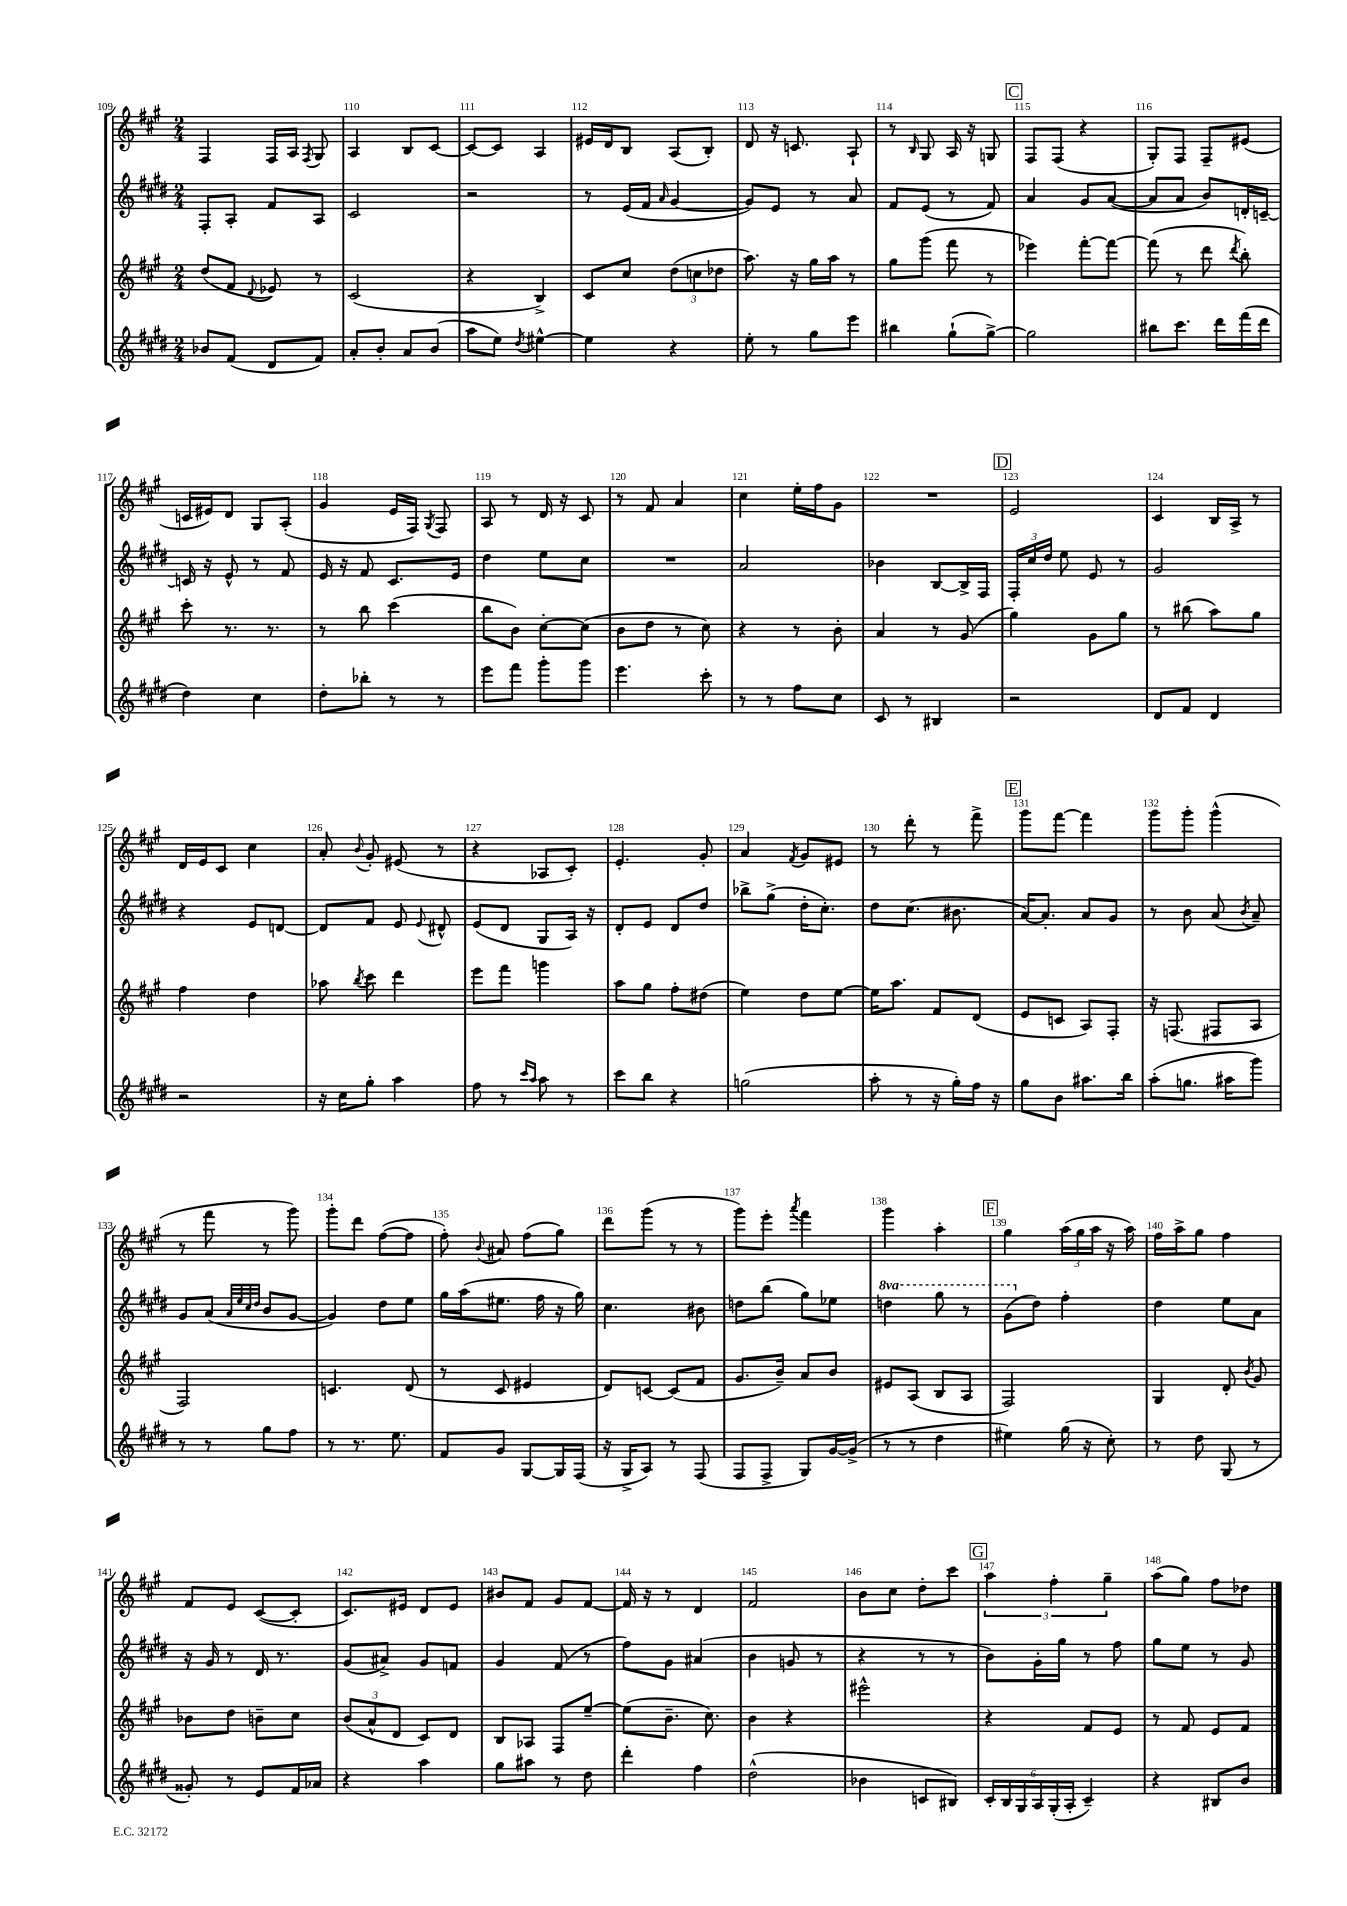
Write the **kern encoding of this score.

**kern	**kern	**kern	**kern
*staff4	*staff3	*staff2	*staff1
*clefG2	*clefG2	*clefG2	*clefG2
*k[f#c#g#d#]	*k[f#c#g#]	*k[f#c#g#d#]	*k[f#c#g#]
*M2/4	*M2/4	*M2/4	*M2/4
8b-	(8dd	8F#'	4F#
(8f#	8f#	8A'	.
.	8qqd	.	.
8d#	8e-)	8f#	16F#
.	.	.	16A
.	.	.	8qF#
8f#)	8r	8A	8G#
=	=	=	=
8a'	(2c#	2c#	4A
8b'	.	.	.
8a	.	.	8B
(8b	.	.	[8c#
=	=	=	=
8aa	4r	2r	8c#_
8ee)	.	.	8c#]
8qdd#	.	.	.
[4ee#^^	4B^)	.	4A
=	=	=	=
4ee#]	8c#	8r	16e#
.	.	.	16d
.	8cc#	(16e	8B
.	.	16f#	.
.	.	16qqa	.
4r	(12dd	[4g#	(8A
.	12cc	.	.
.	.	.	8B')
.	12dd-	.	.
=	=	=	=
8ee'	8.aa)	8g#])	8d
8r	.	8e	16r
.	16r	.	8.c
8gg#	16gg#	8r	.
.	16aa	.	.
8eee	8r	8a	8A`
=	=	=	=
4bb#	8gg#	8f#	8r
.	.	.	16qqB
.	(8ggg#	(8e	8G#
(8gg#`	8fff#	8r	16A
.	.	.	16r
[8gg#^)	8r	8f#)	8G
=	=	=	=
2gg#]	4eee-)	4a	8F#
.	.	.	(8F#
.	[8fff#'	8g#	4r
.	8fff#_	([8a	.
=	=	=	=
8bb#	(8fff#]	8a]	8G#')
8.ccc#	8r	8a	8F#
.	8ddd	8b)	8F#~
16ddd#	.	.	.
.	8qddd	.	.
(16fff#	8bb')	16d'	(8e#
16ddd#	.	[16c~	.
=	=	=	=
4dd#)	8ccc#'	16c]	16c
.	.	16r	16e#)
.	8.r	8e^^	8d
4cc#	.	8r	8G#
.	8.r	.	.
.	.	8f#	(8A'
=	=	=	=
8dd#'	8r	16e	4g#
.	.	16r	.
8bb-'	8bb	8f#	.
8r	(4ccc#	8.c#	16e
.	.	.	16F#)
.	.	.	8qG#
8r	.	.	8F#
.	.	16e	.
=	=	=	=
8eee	8bb	4dd#	8A
8fff#	8b)	.	8r
8ggg#'	[8cc#'	8ee	16d
.	.	.	16r
8ggg#	(8cc#]	8cc#	8c#
=	=	=	=
4.eee	8b	2r	8r
.	8dd	.	8f#
.	8r	.	4a
8ccc#'	8cc#)	.	.
=	=	=	=
8r	4r	2a	4cc#
8r	.	.	.
8ff#	8r	.	16ee'
.	.	.	16ff#
8cc#	8b'	.	8g#
=	=	=	=
8c#	4a	4b-	2r
8r	.	.	.
4B#	8r	[8B	.
.	(8g#	16B^]	.
.	.	16F#	.
=	=	=	=
2r	4gg#)	24F#'	2e
.	.	24cc#	.
.	.	24dd#	.
.	.	8ee	.
.	8g#	8e	.
.	8gg#	8r	.
=	=	=	=
8d#	8r	2g#	4c#
8f#	(8bb#	.	.
4d#	8aa)	.	16B
.	.	.	16A^
.	8gg#	.	8r
=	=	=	=
2r	4ff#	4r	16d
.	.	.	16e
.	.	.	8c#
.	4dd	8e	4cc#
.	.	[8d	.
=	=	=	=
16r	8aa-	8d]	8a'
16cc#	.	.	.
.	8qbb	.	8qqb
8gg#'	8ccc#	8f#	8g#'
4aa	4ddd	8e	(8e#
.	.	8qqe	.
.	.	8d#^^	8r
=	=	=	=
8ff#	8eee	(8e	4r
8r	8fff#	8d#	.
16qqccc#	.	.	.
16qqaa	.	.	.
8aa	4ggg	8G#	8A-
8r	.	16A)	8c#')
.	.	16r	.
=	=	=	=
8ccc#	8aa	8d#'	4.e'
8bb	8gg#	8e	.
4r	8ff#'	8d#	.
.	(8dd#	8dd#	8g#'
=	=	=	=
(2gg	4ee)	8bb-^	4a
.	.	(8gg#^	.
.	.	.	8qf#
.	8dd	16dd#'	8g#
.	.	8.cc#')	.
.	[8ee	.	8e#
=	=	=	=
8aa'	16ee]	8dd#	8r
.	8.aa	.	.
8r	.	(8.cc#	8ddd'
16r	8f#	.	8r
16gg#')	.	8.b#	.
16ff#	(8d	.	8fff#^
16r	.	.	.
=	=	=	=
8gg#	8e	[16a)	8ggg#
.	.	8.a']	.
8b	8c	.	[8fff#
8.aa#	8A)	8a	4fff#]
.	8F#'	8g#	.
16bb	.	.	.
=	=	=	=
(8aa'	16r	8r	8ggg#
.	(8.F	.	.
8.gg	.	8b	8ggg#'
.	8F#	(8a	(4ggg#^^
16aa#	.	.	.
.	.	8qb	.
8ggg#)	8A	8a~)	.
=	=	=	=
8r	2F#)	8g#	8r
8r	.	(8a	8fff#
.	.	32qqa	.
.	.	32qqee	.
.	.	32qqcc#	.
.	.	32qqdd#	.
8gg#	.	8b	8r
8ff#	.	[8g#	8ggg#)
=	=	=	=
8r	4.c	4g#])	8ggg#'
8.r	.	.	8ddd
.	.	8dd#	([8ff#
8.ee	.	.	.
.	(8d	8ee	8ff#]
=	=	=	=
8f#	8r	16gg#	8ff#')
.	.	(16aa	.
.	.	.	8qqb
8g#	8c#	8.ee#	8a#
[8G#	4e#	.	(8ff#
.	.	16ff#	.
16G#]	.	16r	8gg#)
(16F#	.	16gg#)	.
=	=	=	=
16r	8d)	4.cc#	8ddd
16G#^	.	.	.
8A)	[8c	.	(8ggg#
8r	(8c]	.	8r
(8F#	8f#	8b#	8r
=	=	=	=
8F#	8.g#	8dd	8ggg#)
8F#^	.	(8bb	8eee'
.	16b~)	.	.
.	.	.	8qaaa
8G#)	8a	8gg#)	4fff#
[16g#	8b	8ee-	.
(16g#^]	.	.	.
=	=	=	=
8r	8e#	4ddd	4ggg#
8r	(8A	.	.
4dd#	8B	8ggg#	4aa'
.	8A	8r	.
=	=	=	=
4ee#)	2F#)	(8gg#	4gg#
.	.	8dd#)	.
(16gg#	.	4ff#'	(24aa
.	.	.	24gg#
16r	.	.	.
.	.	.	24aa
8cc#')	.	.	16r
.	.	.	16aa)
=	=	=	=
8r	4G#	4dd#	16ff#
.	.	.	16aa^
8dd#	.	.	8gg#
(8G#	8d'	8ee	4ff#
.	8qb	.	.
8r	8g#	8a	.
=	=	=	=
8g##')	8b-	16r	8f#
.	.	16g#	.
8r	8dd	8r	8e
8e	8b~	16d#	([8c#
.	.	8.r	.
16f#	8cc#	.	8c#']
16a-	.	.	.
=	=	=	=
4r	(12b	(8g#	8.c#)
.	12a^^	.	.
.	.	8a#^)	.
.	12d	.	.
.	.	.	16e#
4aa	8c#)	8g#	8d
.	8d	8f	8e#
=	=	=	=
8gg#	8B	4g#	8b#
8aa#	8A-	.	8f#
8r	8F#	(8f#	8g#
8dd#	[8ee~	8r	[8f#
=	=	=	=
4ddd#'	(8ee]	8ff#)	16f#]
.	.	.	16r
.	8.b~	8g#	8r
4ff#	.	(4a#	4d
.	8.cc#)	.	.
=	=	=	=
(2dd#^^	4b	4b	2f#
.	4r	8g	.
.	.	8r	.
=	=	=	=
4b-	2eee#^^	4r	8b
.	.	.	8cc#
8c	.	8r	8dd'
8B#)	.	8r	8ccc#
=	=	=	=
24c#'	4r	8b)	6aa
24B	.	.	.
24G#	.	.	.
24A	.	16g#'	.
(24G#'	.	.	6ff#'
.	.	16gg#	.
24A'	.	.	.
4c#~)	8f#	8r	.
.	.	.	6gg#~
.	8e	8ff#	.
=	=	=	=
4r	8r	8gg#	(8aa
.	8f#	8ee	8gg#)
8B#	8e	8r	8ff#
8b	8f#	8g#	8dd-
==	==	==	==
*-	*-	*-	*-
